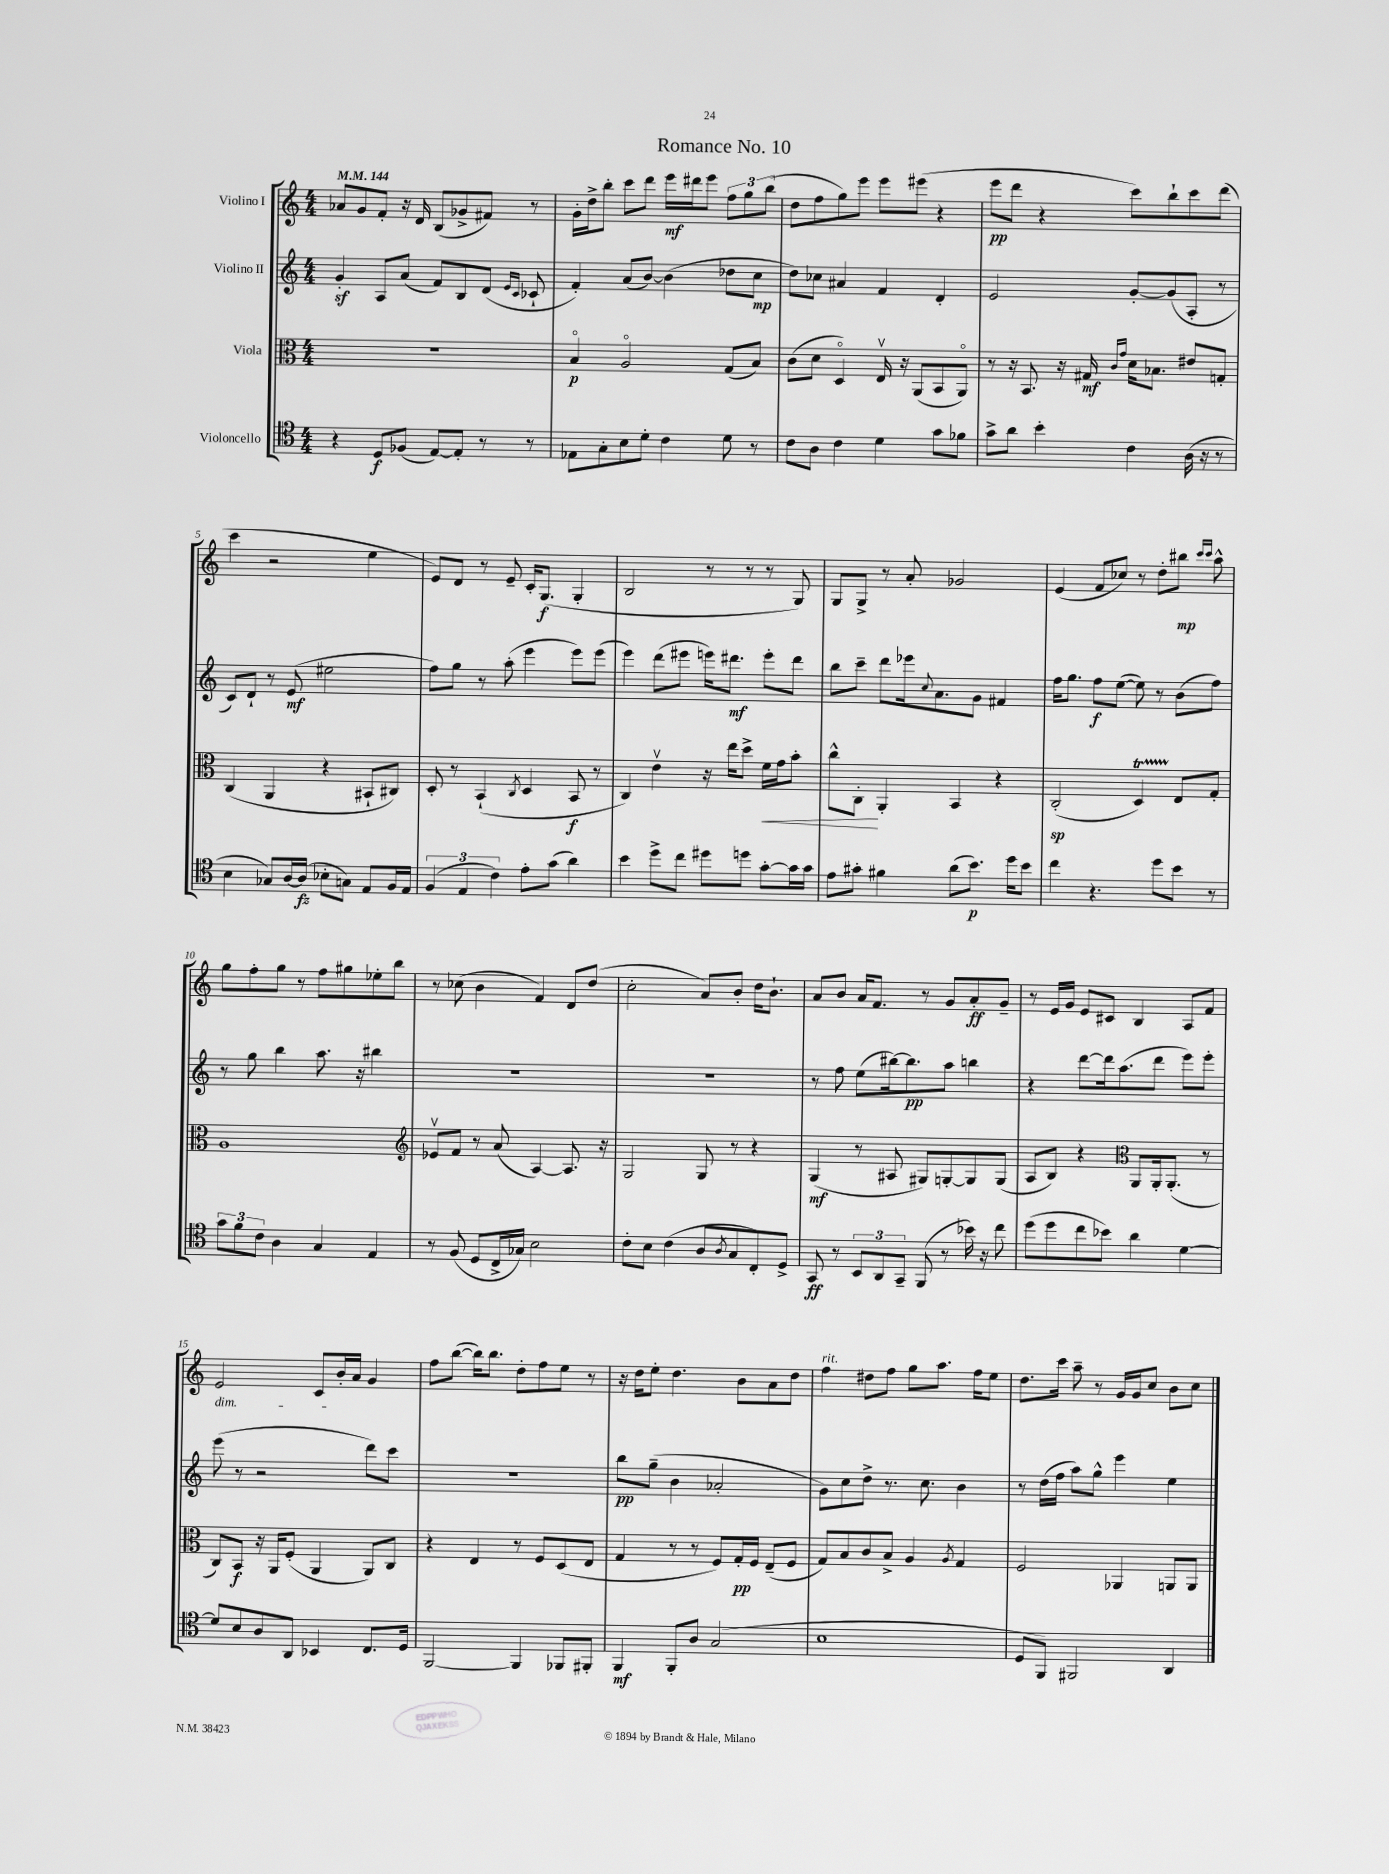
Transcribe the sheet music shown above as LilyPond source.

\header { title = "Romance No. 10" }
<<
\new StaffGroup <<
\new Staff = "s0" \with { instrumentName = "Violino I" } {
    \clef treble \key c \major \numericTimeSignature \time 4/4 \tempo 4 = 144
    aes'8 g'8 f'8-. r16 d'16 b8( ges'8-> fis'8) r8 |
    g'16-. d''16-> b''8-. c'''8 d'''8 e'''16\mf dis'''16 e'''8 \tuplet 3/2 { f''8 g''8 b''8( } |
    d''8 f''8 g''8) e'''8 e'''8 eis'''8( r4 |
    e'''8\pp d'''8 r4 c'''8) b''8-! c'''8 d'''8( |
    c'''4 r2 e''4 |
    e'8) d'8 r8 e'8-- c'16-. g8.\f( g4-. |
    b2 r8 r8 r8 g8) |
    g8 g8-> r8 a'8-. ges'2 |
    e'4( f'8 ces''8) r8 d''8-. bis''8\mp \grace { c'''16 c'''16 } a''8-^ |
    g''8 f''8-. g''8 r8 f''8 gis''8 ees''8-. b''8 |
    r8 ces''8( b'4 f'4) d'8 d''8( |
    c''2-. a'8) b'8-. d''16 b'8.-! |
    a'8 b'8 a'16 f'8. r8 g'8 a'8-.\ff g'8-- |
    r8 e'16 g'16 e'8 cis'8 b4 a8 f'8 |
    e'2\dim c'8 b'16-. a'16\! g'4 |
    f''8 b''8~( b''16) b''8. d''8-. f''8 e''8 r8 |
    r16 d''16 e''8-. d''4. b'8 a'8 d''8 |
    f''4^\markup { \italic "rit." } dis''8 f''8 g''8 a''8. f''16 e''8 |
    d''8. c'''16 a''8-- r8 g'16 g'16 c''8 b'8 c''8 \bar "|." |
}
\new Staff = "s1" \with { instrumentName = "Violino II" } {
    \clef treble \key c \major \numericTimeSignature \time 4/4
    g'4-.\sf a8 a'8( f'8) b8 d'8( \grace { e'16 c'16 } ces'8-! |
    f'4-.) a'8( b'8~) b'4( des''8 c''8\mp |
    d''8) ces''8 ais'4 f'4 d'4-. |
    e'2 g'8~-. g'8( a8-. r8 |
    c'8) d'8-! r8 e'8\mf( eis''2 |
    f''8) g''8 r8 a''8-.( e'''4 e'''8) e'''8( |
    e'''4) d'''8( eis'''8 e'''16) dis'''8.\mf e'''8-. dis'''8 |
    b''8 c'''8-- d'''8 ees'''16 \appoggiatura { c''8 } a'8. g'8 fis'4 |
    f''16 g''8. f''8\f e''8~( e''8) r8 b'8( f''8) |
    r8 g''8 b''4 a''8. r16 bis''4 |
    R1 |
    R1 |
    r8 f''8 e''8( bis''16~) bis''8.\pp a''8 b''4 |
    r4 d'''8~ d'''16 a''8.( d'''8 e'''8) e'''8-. |
    e'''8( r8 r2 d'''8) c'''8 |
    r1 |
    b''8\pp g''8--( b'4 aes'2-. |
    g'8) c''8 d''8-> r8. c''8. b'4 |
    r8 d''16( f''16 a''8) g''8-^ e'''4 e''4 \bar "|." |
}
\new Staff = "s2" \with { instrumentName = "Viola" } {
    \clef alto \key c \major \numericTimeSignature \time 4/4
    R1 |
    b4\flageolet\p a2\flageolet g8( b8) |
    c'8( d'8 d4\flageolet) e16\upbow r16 a,8( b,8 a,8\flageolet) |
    r8 r16 b,8. r16 gis16\mf \grace { c'16 g'16 } d'16 bes8. eis'8 g8-. |
    c4( a,4 r4 bis,8-! cis8) |
    d8-. r8 b,4-!( \acciaccatura { c8 } d4 b,8\f r8 |
    c4) e'4\upbow r16 e''16 d''8-> f'16\< g'16 b'8-. |
    c''8-^ c8-.\! a,4-. b,4 r4 |
    c2-.\sp( d4\startTrillSpan) e8\stopTrillSpan g8-. |
    a1 |
    \clef treble ees'8\upbow f'8 r8 a'8( a4~) a8. r16 |
    g2 g8 r8 r4 |
    g4\mf( r8 ais8 gis8) g8~-. g8 g8( |
    a8 b8) r4 \clef alto a,8 a,16-. a,8.-.( r8 |
    c8) b,8\f r16 a,16 f8-.( a,4 a,8) c8 |
    r4 e4 r8 f8 d8( e8 |
    g4 r8 r8 f8) g16-.\pp f16 e8--( f8 |
    g8) b8 c'8 b8-> a4 \acciaccatura { a8 } g4 |
    f2 aes,4 a,8 a,8 \bar "|." |
}
\new Staff = "s3" \with { instrumentName = "Violoncello" } {
    \clef tenor \key c \major \numericTimeSignature \time 4/4
    r4 d8\f fes8( e8~) e8-. r8 r8 |
    ees8 g8-. b8 d'8-. c'4 d'8 r8 |
    c'8 a8 c'4 d'4 g'8 fes'8 |
    g'8-> a'8 b'4-. c'4 a16( r16 r8 |
    b4 ges8) a16~ a16\fz( bes8-. g8) e8 f16 e16 |
    \tuplet 3/2 { f4( e4 c'4) } e'8-. g'8( a'4) |
    b'4 d''8-> c''8 dis''8 d''8 g'8~-. g'16 g'16 |
    e'8 gis'8-. fis'4 a'8( b'8.\p) d''16 b'8 |
    c''4 r4. d''8 b'8 r8 |
    \tuplet 3/2 { g'8 f'8 c'8 } a4 g4 e4 |
    r8 f8( d8 c16-> ges16) b2 |
    c'8-. b8 c'4( a8 \acciaccatura { a8 } g8 c8-.) d8-> |
    g,8\ff r8 \tuplet 3/2 { b,8 a,8 g,8-- } f,8( r8 bes'16) r16 c''8 |
    d''8( d''8 c''8 bes'8) a'4 d'4~ |
    d'8 b8 a8 a,8 bes,4 c8. d16 |
    f,2~ f,4 fes,8 fis,8-. |
    f,4\mf f,8-. a8 g2( |
    b1 |
    d8 f,8) fis,2 a,4 \bar "|." |
}
>>
>>
